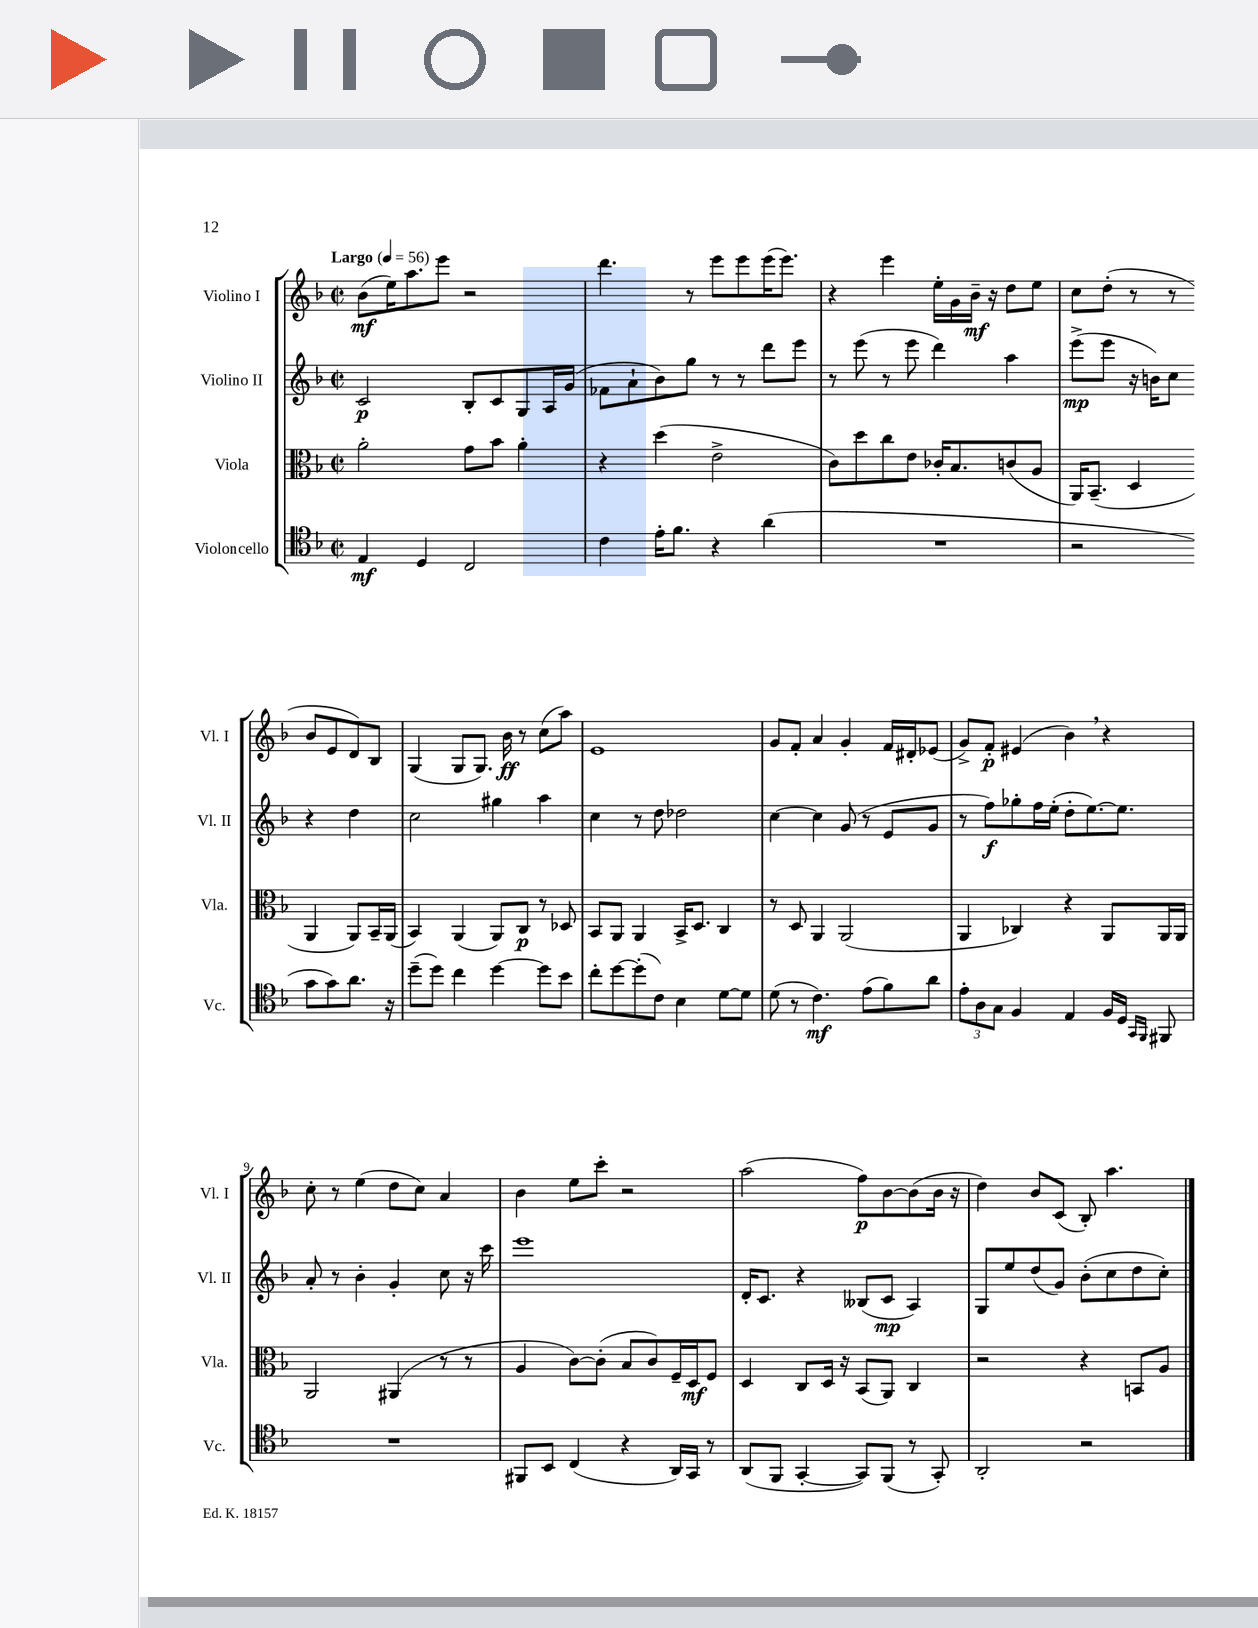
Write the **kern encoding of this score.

**kern	**kern	**kern	**kern
*staff4	*staff3	*staff2	*staff1
*clefC4	*clefC3	*clefG2	*clefG2
*k[b-]	*k[b-]	*k[b-]	*k[b-]
*M2/2	*M2/2	*M2/2	*M2/2
*met(c|)	*met(c|)	*met(c|)	*met(c|)
*MM56	*MM56	*MM56	*MM56
4E	2a'	2c	(8b-
.	.	.	16ee)
.	.	.	8.aa
4D	.	.	.
.	.	.	8eee
2C	8g	8B-'	2r
.	8b-	8c	.
.	4a'	8G	.
.	.	16A	.
.	.	(16g	.
=	=	=	=
4c	4r	8f-	4.ddd
.	.	8a`	.
16e'	(4dd	8b-)	.
8.f	.	.	.
.	.	8gg	8r
4r	2e^	8r	8eee
.	.	8r	8eee
(4a	.	8ddd	(16eee
.	.	.	8.eee)
.	.	8eee	.
=	=	=	=
1r	8c)	8r	4r
.	8dd	(8eee	.
.	8cc	8r	4eee
.	8e	8eee	.
.	16c-'	4ddd)	16ee'
.	8.B-	.	16g
.	.	.	16b-~
.	.	.	16r
.	(8c	4aa	8dd
.	8A	.	8ee
=	=	=	=
2r	16AA)	(8eee^	8cc
.	(8.BB-~	.	.
.	.	8eee	(8dd'
.	4D	16r	8r
.	.	16b)	.
.	.	8cc	8r
8g	4AA	4r	8b-
8g)	.	.	8e
8.a	8AA)	4dd	8d)
.	16BB-~	.	8B-
16r	(16AA	.	.
=	=	=	=
(8dd~	4BB-)	2cc	(4G
8dd)	.	.	.
4cc	(4AA	.	8G
.	.	.	8.G)
[4dd	8AA)	4gg#	.
.	.	.	16b-
.	8C	.	8r
8dd]	8r	4aa	(8cc
8b-	8D-	.	8aa)
=	=	=	=
8cc'	8BB-	4cc	1e
[8dd	8AA	.	.
(8dd']	4AA	8r	.
8c)	.	8dd	.
4B-	16BB-^	2dd-	.
.	8.D	.	.
[8d	4C	.	.
8d]	.	.	.
=	=	=	=
(8d	8r	[4cc	8g
8r	8D	.	8f'
4.c)	4AA	4cc]	4a
.	(2AA	(8g	4g'
(8e	.	8r	.
8f)	.	8e	16f
.	.	.	16d#'
8a	.	8g	(8e-
=	=	=	=
12e'	4AA	8r	8g^)
12A	.	.	.
.	.	8ff)	8f'
12G	.	.	.
4F	4C-)	8gg-'	(4e#
.	.	16ff	.
.	.	(16ee'	.
4E	4r	8dd'	4b-)
.	.	[8.ee)	.
16F	8AA	.	4r
16D	.	8.ee]	.
16qqGG	.	.	.
16qqFF	.	.	.
8FF#	16AA	.	.
.	16AA	.	.
=	=	=	=
1r	2AA	8a'	8cc'
.	.	8r	8r
.	.	4b-'	(4ee
.	(4AA#	4g'	8dd
.	.	.	8cc)
.	8r	8cc	4a
.	8r	16r	.
.	.	16ccc	.
=	=	=	=
8FF#	4A	1eee	4b-
8BB-	.	.	.
(4C	[8c)	.	8ee
.	(8c']	.	8ccc'
4r	8B-	.	2r
.	8c)	.	.
16AA)	16F~	.	.
16GG	16D	.	.
8r	8F	.	.
=	=	=	=
(8AA	4D	16d'	(2aa
.	.	8.c	.
8FF	.	.	.
[4GG'	8C	4r	.
.	16D	.	.
.	16r	.	.
8GG])	(8BB-	(8B--	8ff)
(8FF	8AA)	8c	[8b-
8r	4C	4A)	(8b-]
8GG')	.	.	16b-
.	.	.	16r
=	=	=	=
2AA'	2r	8G	4dd)
.	.	8ee	.
.	.	(8dd	8b-
.	.	8g)	(8c
2r	4r	(8b-'	8B-')
.	.	8cc	4.aa
.	8BB	8dd	.
.	8A	8cc')	.
==	==	==	==
*-	*-	*-	*-
